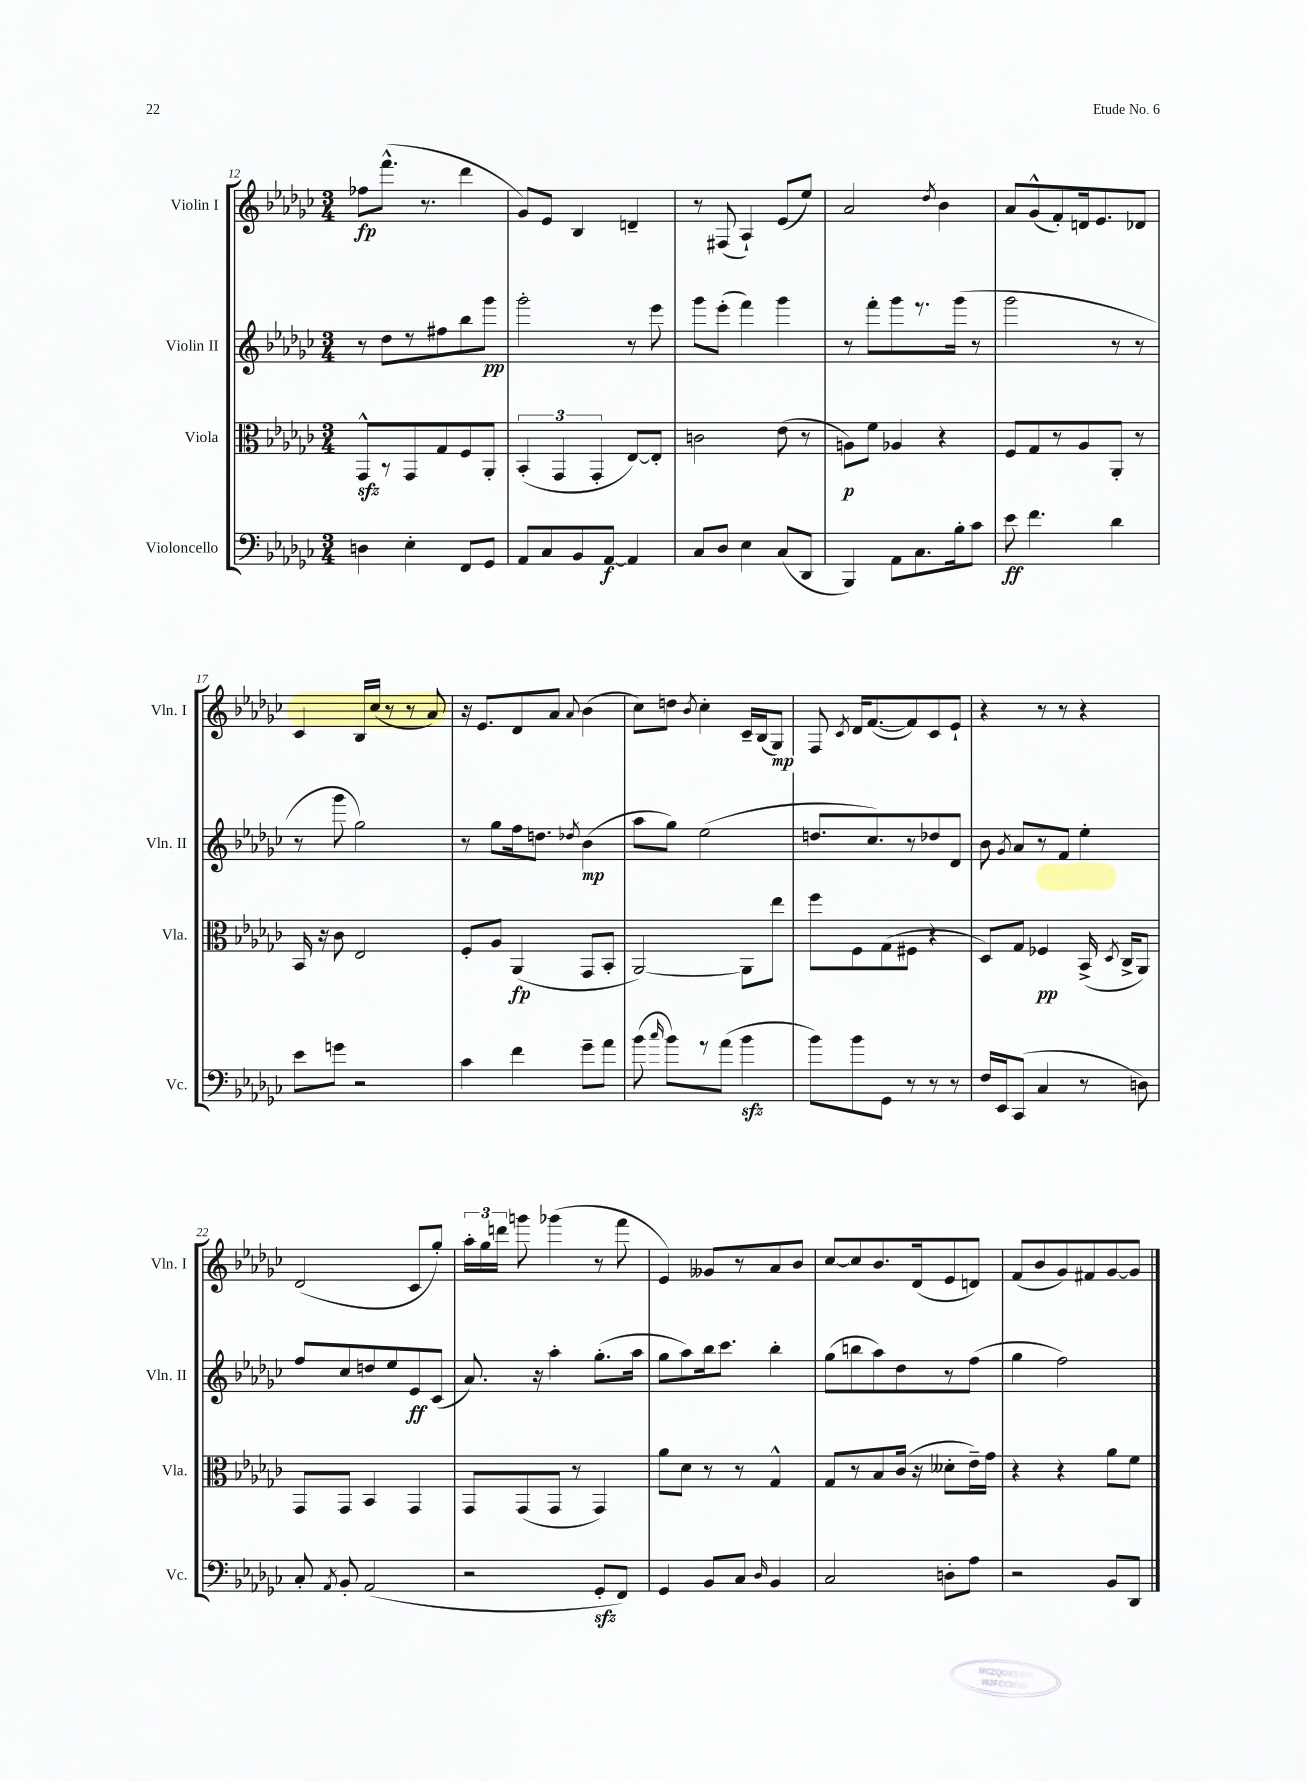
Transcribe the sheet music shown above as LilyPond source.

<<
\new StaffGroup <<
\new Staff = "s0" \with { instrumentName = "Violin I" shortInstrumentName = "Vln. I" } {
    \clef treble \key ges \major \numericTimeSignature \time 3/4
    \autoBeamOff fes''8[\fp f'''8.]-^( r8. des'''4 |
    ges'8[) ees'8] bes4 d'4-- |
    r8 fis8( aes4-!) ees'8[( ees''8]) |
    aes'2 \acciaccatura { des''8 } bes'4 |
    aes'8[ ges'8-^( f'8-.) d'16 ees'8. des'8] |
    ces'4 bes16[ ces''16]( r8 r8 aes'8) |
    r16 ees'8.[ des'8 aes'8] \appoggiatura { aes'8 } bes'4( |
    ces''8[) d''8] \acciaccatura { bes'8 } ces''4-. ces'16[-- bes16( ges8]\mp) |
    f8 \acciaccatura { ces'8 } des'16[ f'8.~( f'8) ces'8 ees'8]-! |
    r4 r8 r8 r4 |
    des'2( ces'8[ ges''8]-.) |
    \tuplet 3/2 { aes''16[-. ges''16 d'''16] } g'''8 ges'''4( r8 f'''8 |
    ees'4) geses'8[ r8 aes'8 bes'8] |
    ces''8[~ ces''8 bes'8. des'16( ees'8 d'8]) |
    f'8[( bes'8 ges'8) fis'8 ges'8~ ges'8] \bar "|." |
}
\new Staff = "s1" \with { instrumentName = "Violin II" shortInstrumentName = "Vln. II" } {
    \clef treble \key ges \major \numericTimeSignature \time 3/4
    \autoBeamOff r8 des''8[ r8 fis''8 bes''8 ges'''8]\pp |
    ges'''2-. r8 ees'''8 |
    ges'''8[ ees'''8]-.( f'''4) ges'''4 |
    r8 f'''8[-. ges'''8 r8. ges'''16]( r8 |
    ges'''2 r8 r8 |
    r8 ges'''8 ges''2) |
    r8 ges''8[ f''16 d''8.] \acciaccatura { des''8 } bes'4\mp( |
    aes''8[ ges''8]) ees''2( |
    d''8.[ ces''8.) r8 des''8 des'8] |
    bes'8 \acciaccatura { ges'8 } aes'8[ r8 f'8] ees''4-. |
    f''8[ ces''8 d''8 ees''8 ees'8\ff ces'8]( |
    aes'8.) r16 aes''4-. ges''8.[-.( aes''16] |
    ges''8[ aes''8) bes''16 ces'''8.] bes''4-. |
    ges''8[( b''8 aes''8) des''8 r8 f''8]( |
    ges''4 f''2) \bar "|." |
}
\new Staff = "s2" \with { instrumentName = "Viola" shortInstrumentName = "Vla." } {
    \clef alto \key ges \major \numericTimeSignature \time 3/4
    \autoBeamOff ges,8[-^\sfz r8 ges,8 ges8 f8 aes,8]-. |
    \tuplet 3/2 { bes,4-.( ges,4 ges,4-. } ees8[~) ees8]-. |
    c'2 ees'8( r8 |
    a8[\p) f'8] aes4 r4 |
    f8[ ges8 r8 aes8 aes,8]-. r8 |
    bes,16 r16 ces'8 ees2 |
    f8[-. aes8] aes,4\fp( ges,8[ bes,8]-. |
    aes,2~) aes,8[ ees''8] |
    f''8[ f8 ges8( fis8] r4 |
    des8[) ges8] fes4\pp bes,16->( \acciaccatura { des8 } ces16[-> aes,8]) |
    ges,8[ ges,8] bes,4 ges,4 |
    ges,8[ ges,8( ges,8] r8 ges,4) |
    aes'8[ des'8] r8 r8 ges4-^ |
    ges8[ r8 bes8 ces'16]( r16 deses'8[-. ees'16--) ges'16] |
    r4 r4 aes'8[ f'8] \bar "|." |
}
\new Staff = "s3" \with { instrumentName = "Violoncello" shortInstrumentName = "Vc." } {
    \clef bass \key ges \major \numericTimeSignature \time 3/4
    \autoBeamOff d4 ees4-. f,8[ ges,8] |
    aes,8[ ces8 bes,8 aes,8]~\f aes,4 |
    ces8[ des8] ees4 ces8[( des,8] |
    bes,,4) aes,8[ ces8. bes16-. ces'8] |
    ees'8\ff f'4. des'4 |
    ees'8[ g'8] r2 |
    ces'4 f'4 ges'8[-- aes'8] |
    bes'8( \grace { ces''16 } bes'8[) r8 aes'8]( bes'4\sfz |
    bes'8[) bes'8 ges,8] r8 r8 r8 |
    f16[ ees,16 ces,8]( ces4 r8 d8) |
    ces8-. \acciaccatura { aes,8 } bes,8-. aes,2( |
    r2 ges,8[-.\sfz f,8]) |
    ges,4 bes,8[ ces8] \grace { des16 } bes,4 |
    ces2 d8[-. aes8] |
    r2 bes,8[ des,8] \bar "|." |
}
>>
>>
\layout { \context { \Score currentBarNumber = #12 } }
